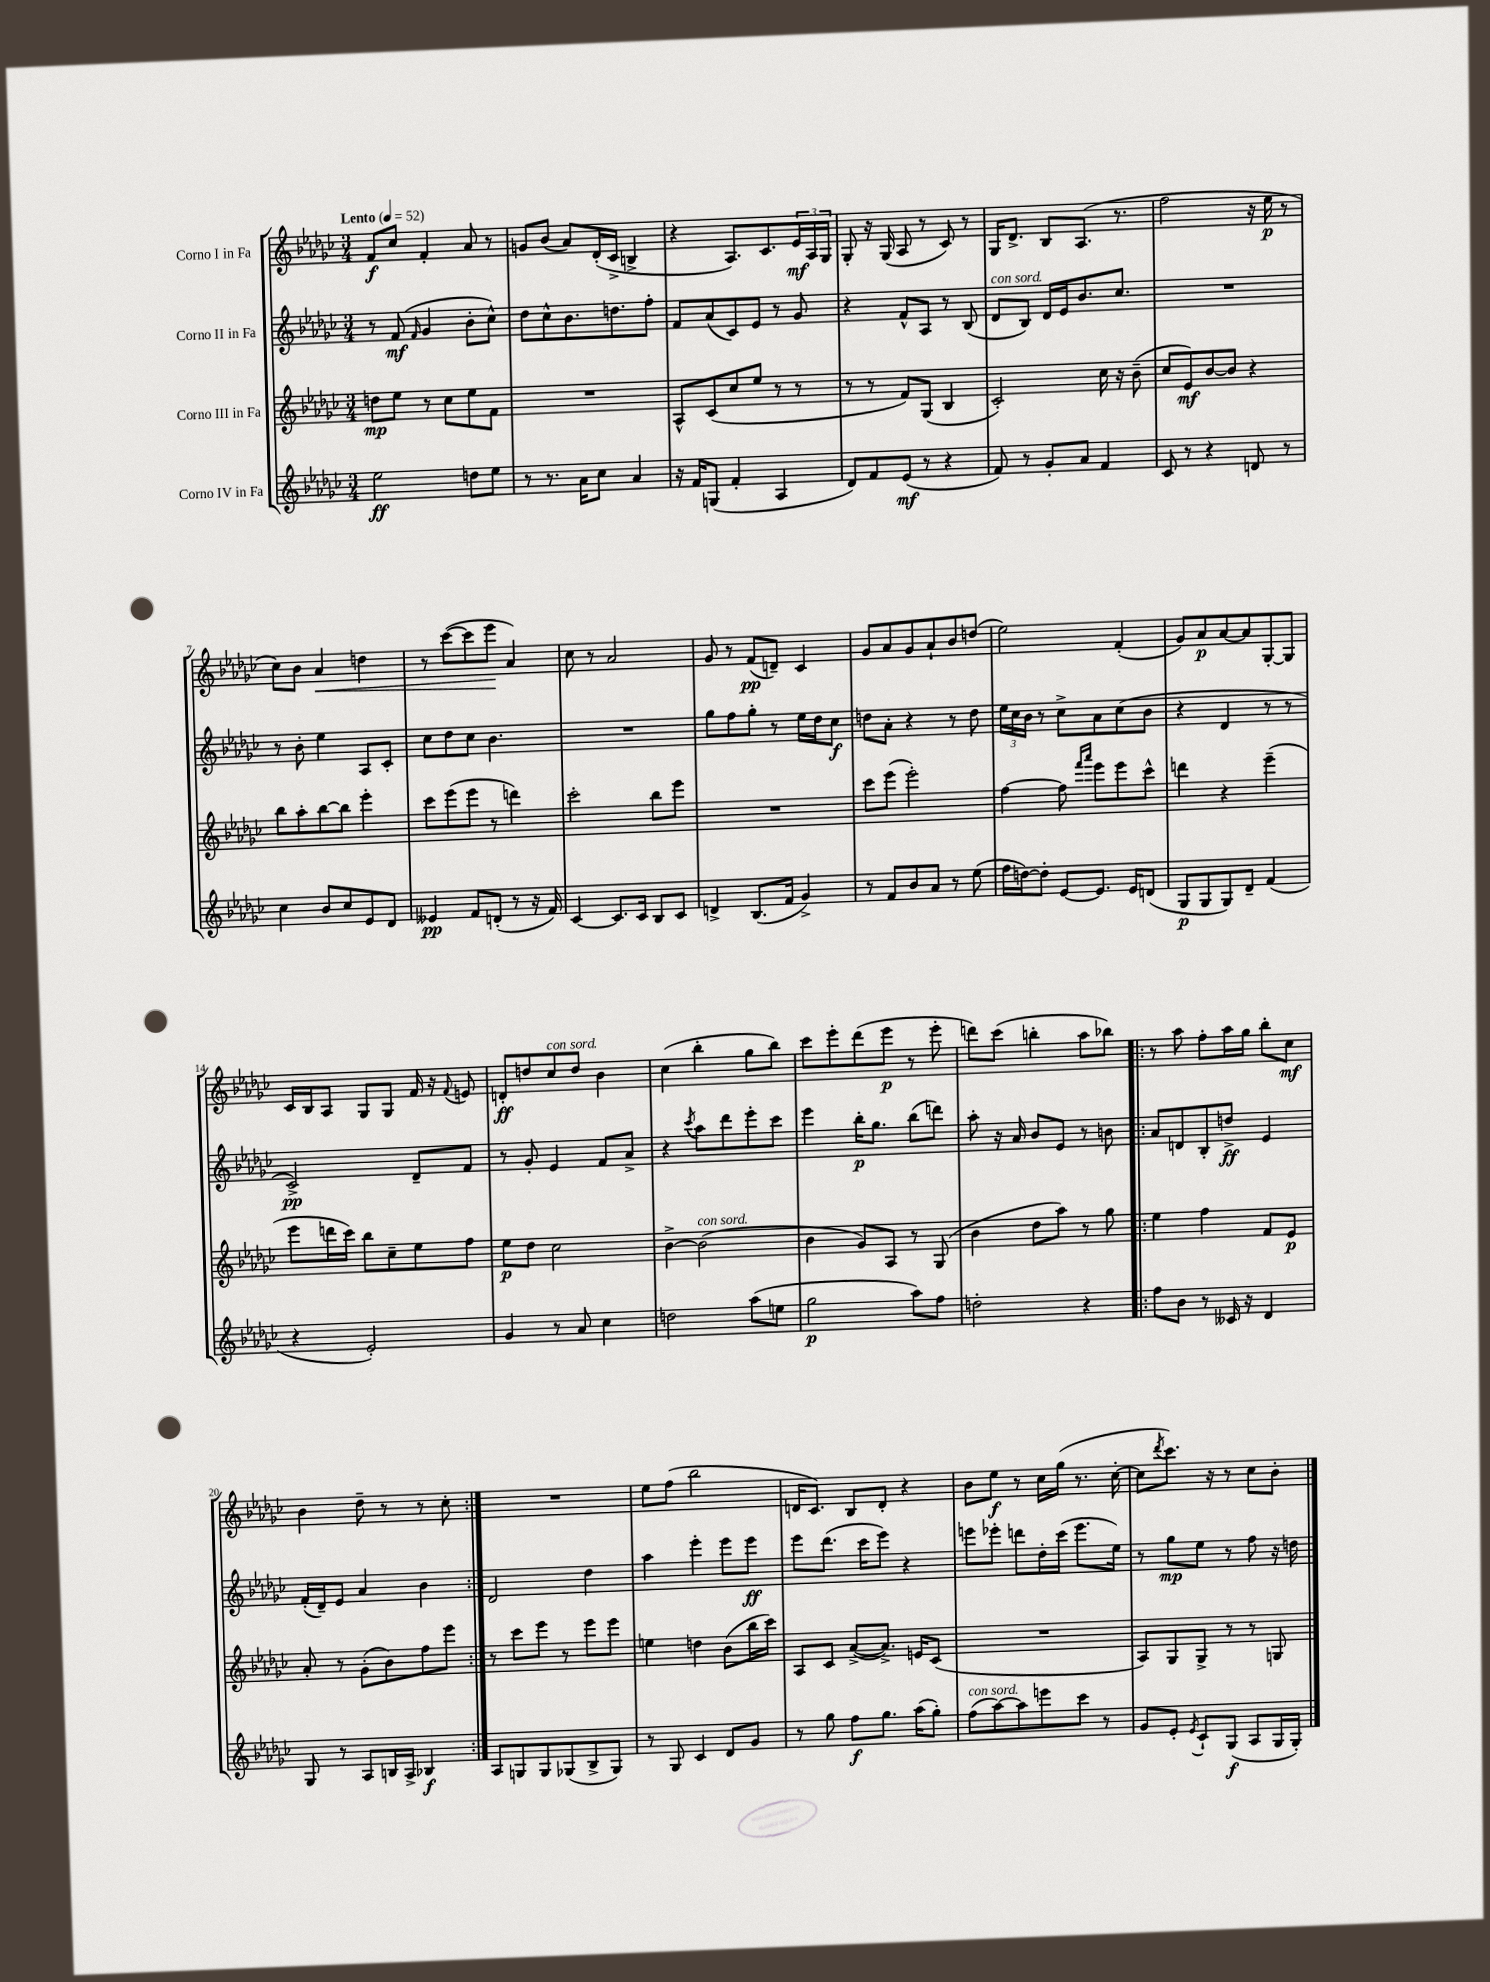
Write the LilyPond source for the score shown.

<<
\new StaffGroup <<
\new Staff = "s0" \with { instrumentName = "Corno I in Fa" } {
    \clef treble \key ges \major \numericTimeSignature \time 3/4 \tempo "Lento" 4 = 52
    f'8\f ces''8 f'4-. aes'8 r8 |
    g'8 bes'8( aes'8) des'16-.( ces'16-> b4-> |
    r4 aes8.) ces'8. \tuplet 3/2 { ees'16\mf aes16 ges16 } |
    ges8-. r16 ges16( aes8 r8 ces'8) r8 |
    ges16 des'8.-> bes8 aes8.( r8. |
    f''2 r16 ees''16\p r8 |
    ces''8) bes'8 aes'4\< d''4 |
    r8 ces'''8~( ces'''8 ees'''8\! aes'4) |
    ces''8 r8 aes'2 |
    ges'8 r8 f'8\pp( d'8--) ces'4 |
    ges'8 aes'8 ges'8 aes'8-! bes'8 d''8( |
    ees''2) f'4-.( |
    ges'8) aes'8\p aes'8~ aes'8 ges8~-. ges8 |
    ces'16 bes16 aes8 ges8 ges8 f'16 r16 \appoggiatura { f'8 } e'8 |
    d'8-.\ff d''8 ces''8^\markup { \italic "con sord." } d''8 bes'4 |
    ces''4( bes''4-. ges''8 bes''8) |
    ces'''8 ees'''8-. des'''8( ees'''8\p r8 ees'''8-. |
    d'''8) ces'''8( b''4-. aes''8 bes''8) |
    \repeat volta 2 { r8 aes''8 f''8-. aes''16 ges''16 bes''8-. ces''8\mf |
    bes'4 des''8-- r8 r8 ces''8-. | }
    R2. |
    ees''8 f''8( bes''2 |
    d'16 ces'8.) bes8 d'8-. r4 |
    bes'8 ees''8\f r8 ces''16 ges''16( r8. ces''16~-. |
    ces''8 \acciaccatura { des'''8 } ces'''8.) r16 r8 ces''8 bes'8-. \bar "|." |
}
\new Staff = "s1" \with { instrumentName = "Corno II in Fa" } {
    \clef treble \key ges \major \numericTimeSignature \time 3/4
    r8 f'8\mf( \grace { f'16 } ges'4 bes'8-. ces''8-^) |
    des''8 ces''8-^ bes'8. d''8. f''8-. |
    f'8 aes'8( ces'8) ees'8 r8 ges'8 |
    r4 f'8-^ aes8 r8 bes8( |
    des'8^\markup { \italic "con sord." } bes8) des'16 ees'16 bes'8. ces''8. |
    R2. |
    r8 bes'8-. ees''4 aes8 ces'8-. |
    ces''8 des''8 ces''8 bes'4. |
    R2. |
    ges''8 f''8 ges''8-. r8 ees''16 des''16 ces''8\f |
    d''8 aes'8-. r4 r8 d''8 |
    \tuplet 3/2 { ees''16 ces''16 bes'16 } r8 ces''8-> aes'8 ces''8( bes'8 |
    r4 des'4 r8 r8 |
    ces'2->\pp) des'8-- f'8 |
    r8 ges'8-. ees'4 f'8 aes'8-> |
    r4 \acciaccatura { ces'''8 } aes''8 des'''8 ees'''8-. ces'''8 |
    ees'''4 bes''16-.\p ges''8. bes''8( d'''8) |
    aes''8-. r16 aes'16 bes'8 ees'8 r8 b'8 |
    \repeat volta 2 { aes'8 d'8 bes8-. d''8->\ff ees'4 |
    f'16-.( des'16--) ees'8 aes'4 bes'4 | }
    des'2 des''4 |
    aes''4 ees'''4-. ees'''8 ees'''8\ff |
    ees'''8 des'''8.( ces'''16 ees'''8) r4 |
    e'''8 ees'''8-. d'''8 des''16-. ces'''16( ees'''8. ees''16) |
    r8 ges''8\mp ees''8 r8 f''8 r16 d''16 \bar "|." |
}
\new Staff = "s2" \with { instrumentName = "Corno III in Fa" } {
    \clef treble \key ges \major \numericTimeSignature \time 3/4
    d''8\mp ees''8 r8 ces''8 ees''8 f'8 |
    R2. |
    aes8-^ ces'8( ces''8 ees''8 r8 r8 |
    r8 r8 f'8) ges8( bes4 |
    ces'2-.) ces''16 r16 bes'8--( |
    ces''8 ees'8\mf) bes'8~ bes'8 r4 |
    bes''8 aes''8-. bes''8~ bes''8 ees'''4-. |
    ces'''8 ees'''8( ees'''8 r8 d'''4) |
    ces'''2-. bes''8 ees'''8 |
    R2. |
    ces'''8 ees'''8( ees'''2-.) |
    f''4~ f''8 \grace { f'''16 aes'''16 } ees'''8 ees'''8 ces'''8-^ |
    d'''4 r4 ees'''4--( |
    ees'''8 d'''16 ces'''16) bes''8 ces''8-- ees''8 f''8 |
    ees''8\p des''8 ces''2 |
    bes'4~-> bes'2^\markup { \italic "con sord." }( |
    bes'4 ges'8) aes8 r8 ges8( |
    bes'4 des''8 aes''8) r8 ges''8 |
    \repeat volta 2 { ees''4 f''4 f'8 ees'8\p |
    aes'8-. r8 ges'8-.( bes'8) f''8 ees'''8 | }
    r8 ces'''8 ees'''8 r8 ees'''8 ees'''8 |
    e''4 d''4 bes'8( bes''16 ces'''16) |
    aes8 ces'8 aes'8~->( aes'8.->) e'16 ces'8( |
    R2. |
    aes8) ges8 ges8-> r8 r8 g8 \bar "|." |
}
\new Staff = "s3" \with { instrumentName = "Corno IV in Fa" } {
    \clef treble \key ges \major \numericTimeSignature \time 3/4
    ees''2\ff d''8 ees''8 |
    r8 r8. aes'16 ces''8 aes'4 |
    r16 f'16 g8( f'4-. aes4 |
    des'8) f'8 ees'8\mf( r8 r4 |
    f'8) r8 ges'8-. aes'8 f'4 |
    ces'8 r8 r4 d'8 r8 |
    ces''4 bes'8 ces''8 ees'8 des'8 |
    eeses'4\pp f'8 d'8-.( r8 r16 f'16) |
    ces'4~ ces'8. ces'16 bes8 ces'8 |
    d'4-> bes8.( f'16 ges'4->) |
    r8 f'8 bes'8 aes'8 r8 ees''8( |
    f''16 d''16~) d''8-. ees'8~ ees'8. ees'16 d'8( |
    ges8\p ges8 ges8) des'8-- f'4( |
    r4 ees'2-.) |
    ges'4 r8 aes'8 ces''4 |
    d''2 aes''8( e''8 |
    ges''2\p aes''8) f''8 |
    d''2-. r4 |
    \repeat volta 2 { f''8 bes'8 r8 ceses'16 r16 des'4 |
    ges8 r8 aes8 b16 aes16-> bes4\f | }
    aes8 g8 g8 ges8( bes8-> ges8) |
    r8 ges8 ces'4 des'8 ges'8 |
    r8 ges''8 f''8\f ges''8. aes''16( ges''8-.) |
    f''8^\markup { \italic "con sord." }( aes''8~) aes''8 e'''8 ces'''8 r8 |
    ges'8 ees'8-. \acciaccatura { ees'8 } ces'8-! ges8\f( aes8 ges16 ges16-.) \bar "|." |
}
>>
>>
